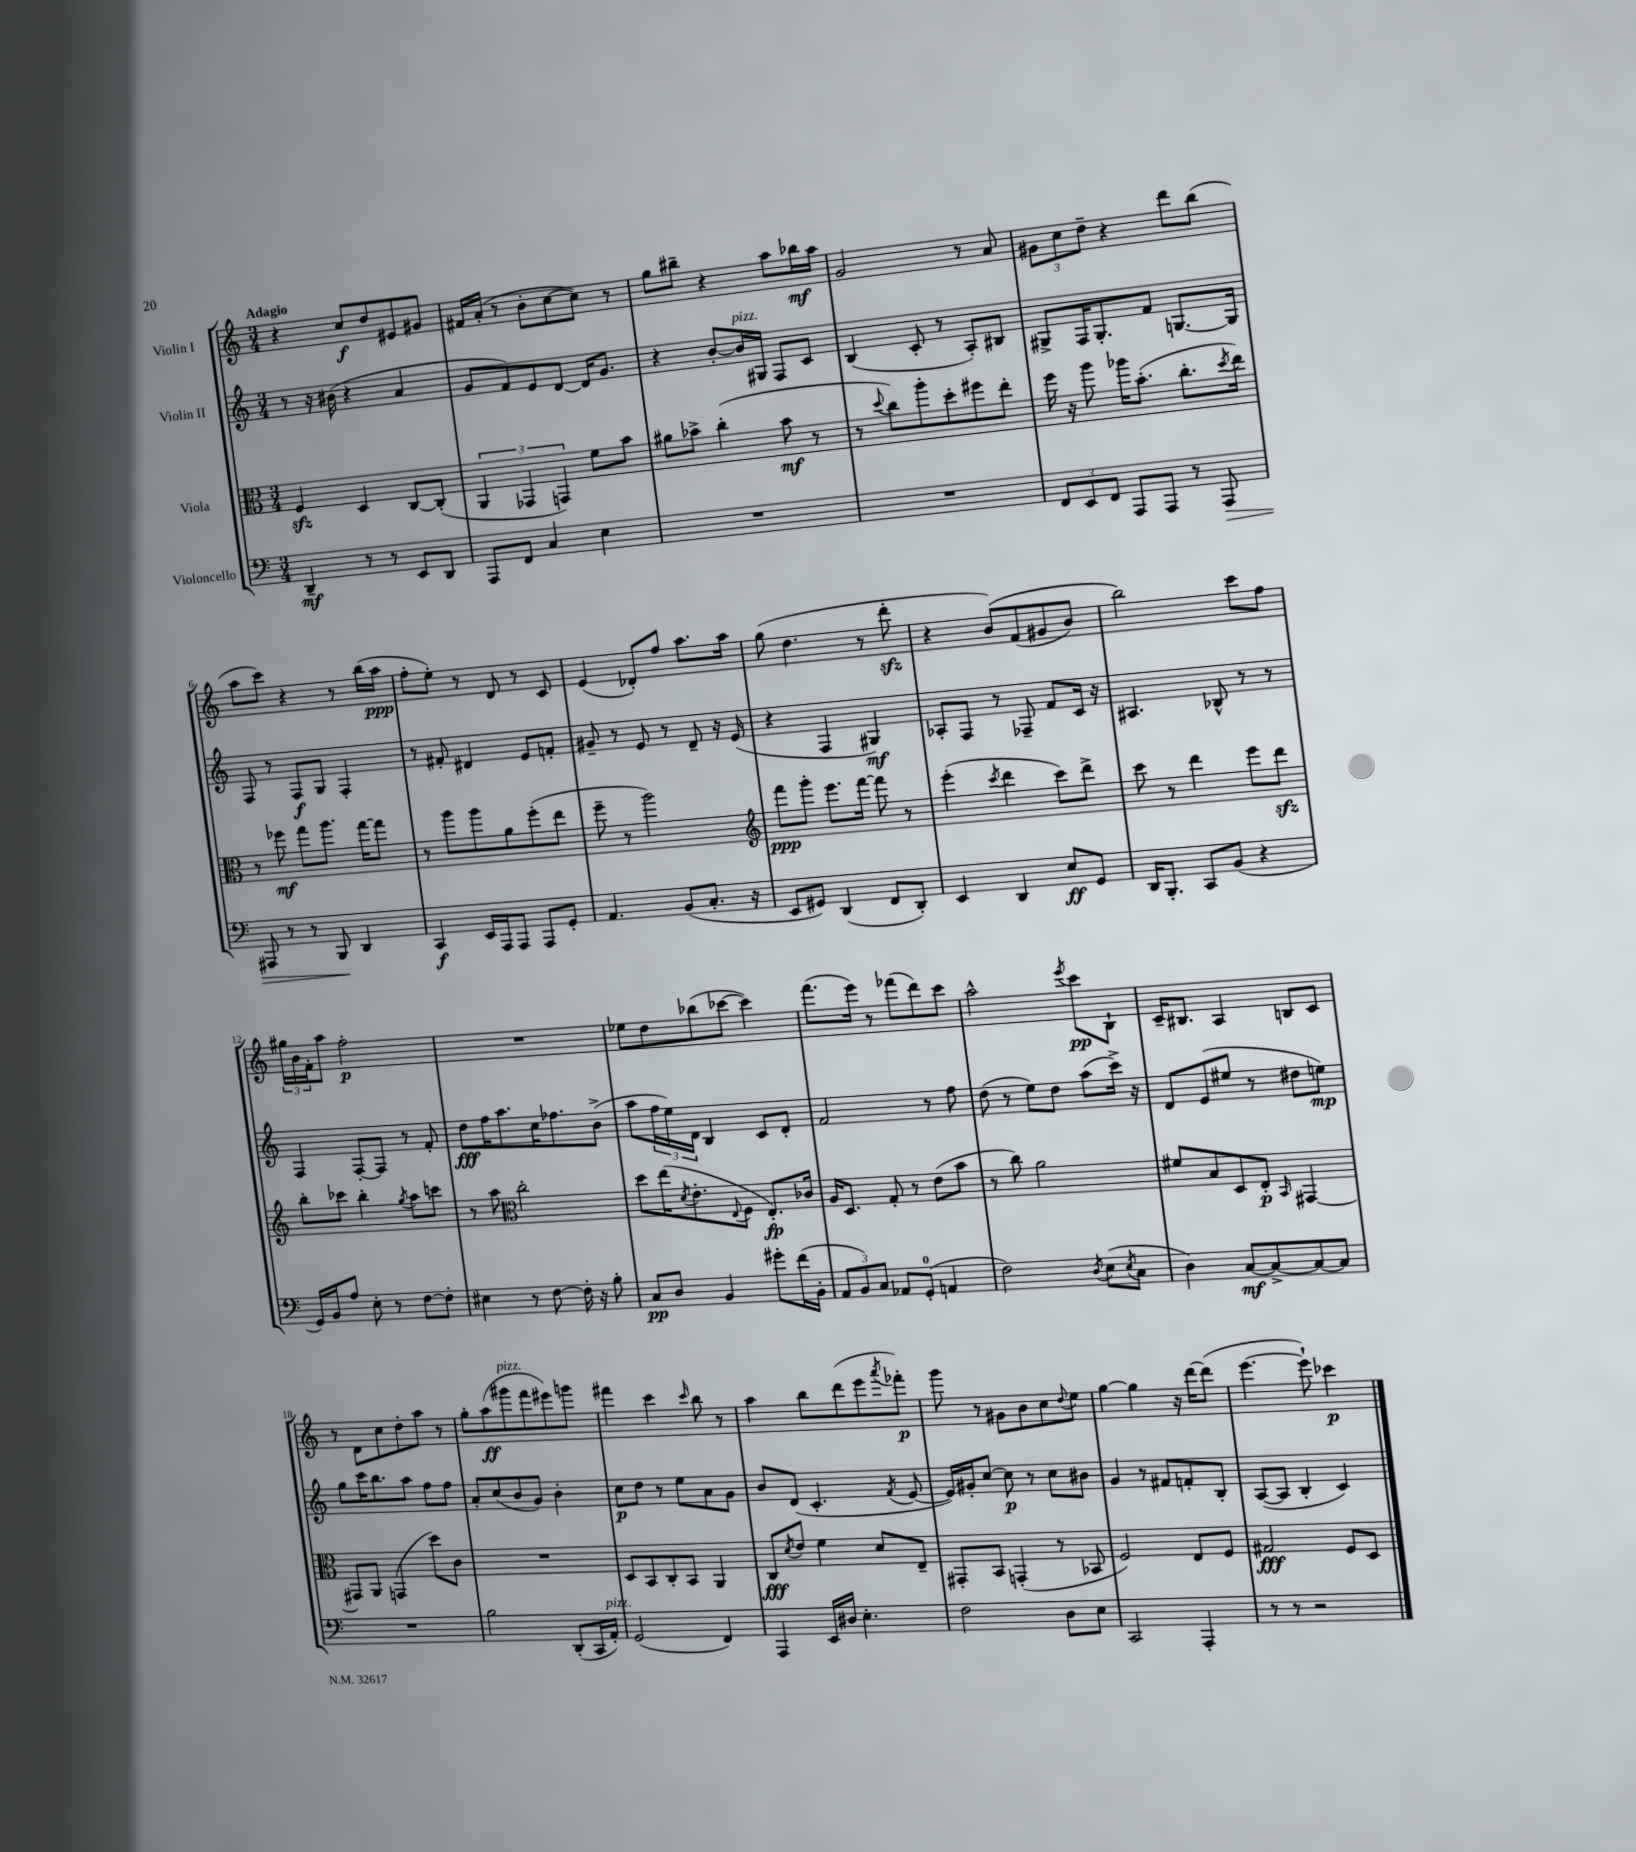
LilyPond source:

<<
\new StaffGroup <<
\new Staff = "s0" \with { instrumentName = "Violin I" } {
    \clef treble \key c \major \numericTimeSignature \time 3/4 \tempo "Adagio"
    r4 c''8\f d''8 eis'8 gis'8 |
    fis'16 a'16-.( r8 b'8-. c''8~ c''8) r8 |
    g''8 bis''8-- r4 a''8 bes''16\mf a''16 |
    g'2 r8 a'8 |
    \tuplet 3/2 { gis'8 c''8 d''8-- } r4 d'''8 b''8( |
    a''8 c'''8) r4 r8 b''16( a''16\ppp |
    f''8-. e''8-.) r8 d'8 r8 c'8 |
    e'4( des'8-.) f''8 a''8. a''16 |
    g''8( d''4. r8 d'''8-.\sfz |
    r4 b'8)\( f'8( gis'8 b'8) |
    b''2\) c'''8 f''8 |
    \tuplet 3/2 { gis''16 b'16 f'16-. } a''8 f''2-.\p |
    R2. |
    ees''8 d''8 bes''8( ces'''8~ ces'''4) |
    f'''8.( e'''16) r8 fes'''8( d'''8) c'''8 |
    a''2-^ \acciaccatura { e'''8 } c'''8\pp b8-! |
    c'16-- bis8. a4 b8 c'8 |
    r8 d'8 c''8 d''8-. a''8 r8 |
    g''8-. a''8\ff( gis'''8^\markup { \italic "pizz." } f'''8 eis'''8) g'''8 |
    fis'''4 c'''4 \grace { c'''16 } b''8 r8 |
    a''4 b''8 d'''8( e'''8 \acciaccatura { a'''8 } fes'''8-.\p) |
    g'''8 r8 gis'8 b'8 c''8 \appoggiatura { d''8 } e''8 |
    g''4~ g''4 r16 d'''16~ d'''8( |
    e'''4.~ e'''8-!) ces'''4\p \bar "|." |
}
\new Staff = "s1" \with { instrumentName = "Violin II" } {
    \clef treble \key c \major \numericTimeSignature \time 3/4
    r8 r16 bis'16( r4 a'4 |
    g'8 f'8) e'8 d'8~ d'16 g'8. |
    r4 b'8~-. b'16^\markup { \italic "pizz." } gis16 f8 c'8 |
    b4( c'8-. r8 a8-.) bis8 |
    gis8-> f16 gis8.-. f'8 g8.~ g16 |
    f8 r8 f8\f g8 f4-. |
    r8 fis'8-. dis'4 e'8 f'8-. |
    gis'8-- r8 e'8 r8 d'8-- r16 e'16( |
    r4 f4 gis4\mf) |
    aes8-. f8 r8 fes8-- f'8 c'16 r16 |
    ais4. bes8-^ r8 r8 |
    f4 f8~-. f8 r8 f'8-. |
    d''8\fff f''16 a''8. c''16 fes''8. b'8->( |
    a''8 \tuplet 3/2 { f''16 e''16) d'16 } b4 c'8 d'8-. |
    f'2 r8 f''8 |
    d''8( r8 e''8) d''8 a''8( c'''16->) r16 |
    d'8 e'8( eis''8 r8 dis''8 e''8\mp) |
    g''8 c'''16 b''8. a''8 f''8 f''8 |
    a'8-. c''8( b'8 g'8) b'4-. |
    c''8\p d''8 r8 e''8 a'8 g'8 |
    b'8 d'8( c'4.-. \acciaccatura { f'8 } e'8~ |
    e'16) gis'16-. c''8~ c''8\p r8 c''8 bis'8 |
    g'4 r8 fis'8 f'8-. b8-. |
    a8~( a8 b4-. c'4) \bar "|." |
}
\new Staff = "s2" \with { instrumentName = "Viola" } {
    \clef alto \key c \major \numericTimeSignature \time 3/4
    f4\sfz d4 c8~ c8-.( |
    \tuplet 3/2 { a,4 ges,4 g,4) } f'8 b'8 |
    ais'8 bes'8-> c''4-.( bes'8\mf r8 |
    r8 \appoggiatura { d''8 } c''8) a''8-. d''8-. fis''8 e''8-. |
    f''16 r16 a''8 aes''16 b'8.-.( c''8.-. \acciaccatura { d''8 } e''16) |
    r8 fes''8\mf g''8 a''8. g''16~ g''8 |
    r8 a''8 a''8 a'8 f''8-.( e''8 |
    f''8-- r8 a''2) |
    \clef treble f'''8\ppp g'''8-. e'''8. f'''16~ f'''8 r8 |
    e'''4-.( \acciaccatura { c'''8 } d'''4 c'''8) d'''8-> |
    c'''8 r8 d'''4 e'''8 d'''8\sfz |
    b''8-. ces'''8 b''4-. \acciaccatura { g''8 } a''8 c'''8 |
    r8 a''8 \clef alto c''2-. |
    d''8 e''16( \acciaccatura { d'8 } e'8.-. \appoggiatura { e8 } f8 e8.-.\fp) ces'16 |
    a16 d8. g8-. r8 e'8( b'8 |
    r8 c''8) a'2 |
    fis'8 b8 d8 e8-.\p \grace { b,16 } gis,4~ |
    gis,8 a,8 g,4( d''8) c'8 |
    R2. |
    d8 b,8 c8-. b,8 a,4 |
    c8\fff \acciaccatura { d'8 } e'8 f'4 d'8 e8-- |
    gis,8-. b,8 g,4-.( r8 bes,8 |
    f2) e8 f8 |
    gis2\fff f8 d8 \bar "|." |
}
\new Staff = "s3" \with { instrumentName = "Violoncello" } {
    \clef bass \key c \major \numericTimeSignature \time 3/4
    d,4--\mf r8 r8 e,8 d,8 |
    a,,8 f,8 c4 e4 |
    R2. |
    R2. |
    \tuplet 3/2 { f,8 e,8 f,8 } a,,8 a,,8 r8 a,,8\> |
    ais,,8 r8 r8 b,,8\! d,4 |
    c,4\f e,16 a,,16 a,,8 a,,8 g,8-. |
    a,4. b,8( c8.-. r16 |
    e,8 gis,8) d,4( f,8 d,8-.) |
    e,4 d,4 e8\ff g,8 |
    d,16 b,,8.-. c,8 b,8( r4 |
    g,16) b,16 a8 e8-. r8 f8~ f8-. |
    eis4 r8 f8~ f16-. r16 b8-. |
    c8\pp d8 b,4 gis'8-. f'16( b,16-. |
    \tuplet 3/2 { a,8 b,8) c8 } aes,8 g,8-0-.( a,4 |
    f2) \acciaccatura { d8 } e8( \acciaccatura { e8 } c8 |
    d4) c8~\mf c8~-> c8~ c8 |
    R2. |
    b2 d,8-.( c,16 a,16-.^\markup { \italic "pizz." }) |
    g,2( f,4) |
    a,,4 e,16 dis16 e4.-. |
    f2 d8 e8 |
    c,2 a,,4-. |
    r8 r8 r2 \bar "|." |
}
>>
>>
